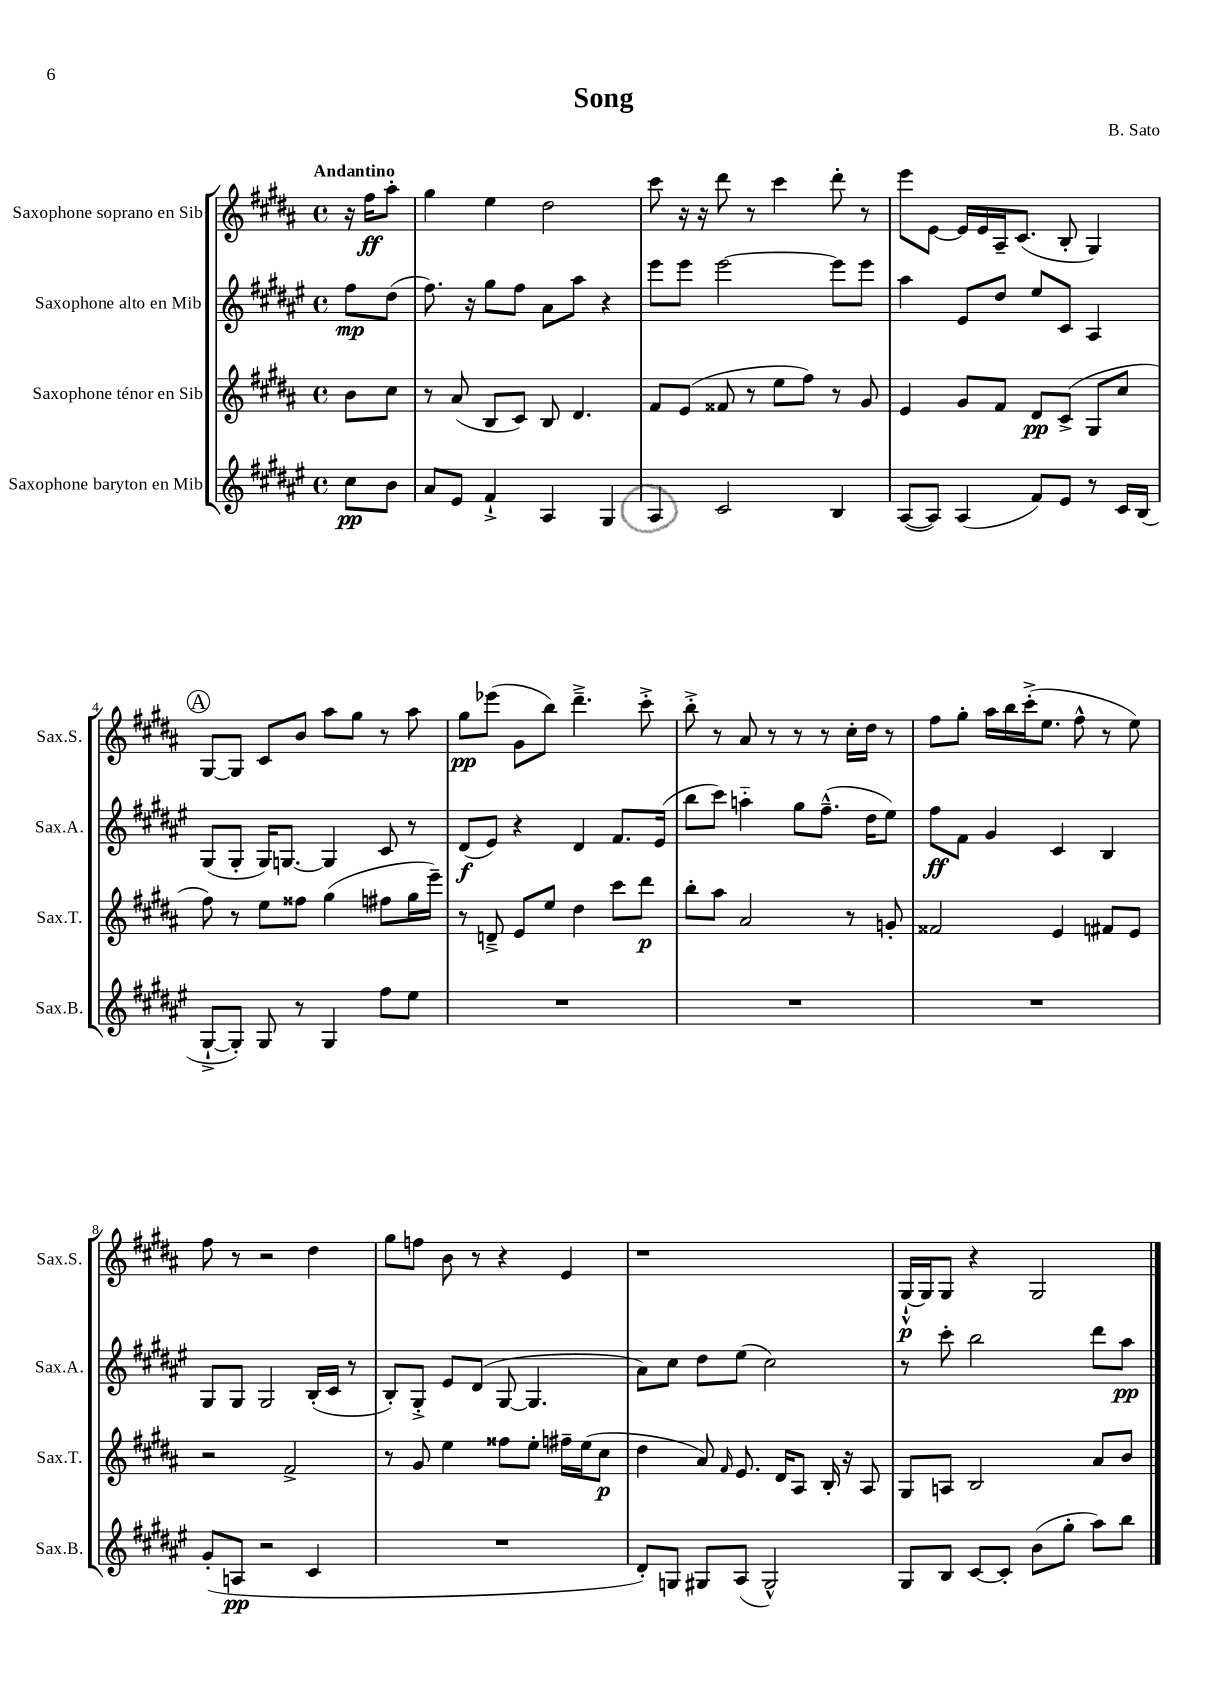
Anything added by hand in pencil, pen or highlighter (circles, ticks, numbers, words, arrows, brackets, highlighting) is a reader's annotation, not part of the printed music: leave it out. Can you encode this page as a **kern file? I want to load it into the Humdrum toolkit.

**kern	**kern	**kern	**kern
*staff4	*staff3	*staff2	*staff1
*clefG2	*clefG2	*clefG2	*clefG2
*k[f#c#g#d#a#e#]	*k[f#c#g#d#a#]	*k[f#c#g#d#a#e#]	*k[f#c#g#d#a#]
*M4/4	*M4/4	*M4/4	*M4/4
*met(c)	*met(c)	*met(c)	*met(c)
8cc#	8b	8ff#	16r
.	.	.	16ff#
8b	8cc#	(8dd#	8aa#'
=	=	=	=
8a#	8r	8.ff#)	4gg#
8e#	(8a#	.	.
.	.	16r	.
4f#`^	8B	8gg#	4ee
.	8c#)	8ff#	.
4A#	8B	8a#	2dd#
.	4.d#	8aa#	.
4G#	.	4r	.
=	=	=	=
4A#	8f#	8eee#	8ccc#
.	(8e	8eee#	16r
.	.	.	16r
2c#	8f##	[2eee#	8ddd#
.	8r	.	8r
.	8ee	.	4ccc#
.	8ff#)	.	.
4B	8r	8eee#]	8ddd#'
.	8g#	8eee#	8r
=	=	=	=
([8A#	4e	4aa#	8eee
8A#])	.	.	[8e
(4A#	8g#	8e#	16e]
.	.	.	16e
.	8f#	8dd#	16A#~
.	.	.	(8.c#
8f#)	8d#	8ee#	.
8e#	(8c#^	8c#	8B'
8r	8G#	4A#	4G#)
16c#	8cc#	.	.
(16B	.	.	.
=	=	=	=
[8G#`^	8ff#)	(8G#	[8G#
8G#'])	8r	8G#'	8G#]
8G#	8ee	16G#)	8c#
.	.	[8.G	.
8r	8ff##	.	8b
4G#	(4gg#	4G]	8aa#
.	.	.	8gg#
8ff#	8ff#	8c#	8r
8ee#	16gg#	8r	8aa#
.	16eee~)	.	.
=	=	=	=
1r	8r	(8d#	8gg#
.	8d~^	8e#)	(8eee-
.	8e	4r	8g#
.	8ee	.	8bb)
.	4dd#	4d#	4.ddd#~^
.	8ccc#	8.f#	.
.	8ddd#	.	8ccc#'^
.	.	(16e#	.
=	=	=	=
1r	8bb'	8bb	8bb'^
.	8aa#	8ccc#)	8r
.	2a#	4aa'~	8a#
.	.	.	8r
.	.	8gg#	8r
.	.	(8.ff#~^^	8r
.	8r	.	16cc#'
.	.	16dd#	16dd#
.	8g'	8ee#)	8r
=	=	=	=
1r	2f##	8ff#	8ff#
.	.	8f#	8gg#'
.	.	4g#	16aa#
.	.	.	16bb
.	.	.	(16ccc#'^
.	.	.	8.ee
.	4e	4c#	.
.	.	.	8ff#^^
.	8f#	4B	8r
.	8e	.	8ee)
=	=	=	=
(8g#'	2r	8G#	8ff#
8A	.	8G#	8r
2r	.	2G#	2r
.	2f#^	.	.
4c#	.	(16B'	4dd#
.	.	16c#	.
.	.	8r	.
=	=	=	=
1r	8r	8B')	8gg#
.	8g#	8G#'^	8ff
.	4ee	8e#	8b
.	.	(8d#	8r
.	8ff##	[8G#	4r
.	8ee'	4.G#]	.
.	16ff#~	.	4e
.	(16ee	.	.
.	8cc#	.	.
=	=	=	=
8d#')	4dd#	8a#)	1r
8G	.	8cc#	.
8G#	8a#)	8dd#	.
.	16qqf#	.	.
(8A#	8.e	(8ee#	.
2G#^^)	.	2cc#)	.
.	16d#	.	.
.	8A#	.	.
.	16B'	.	.
.	16r	.	.
.	8A#	.	.
=	=	=	=
8G#	8G#	8r	[16G#`^^
.	.	.	16G#]
8B	8A	8ccc#'	8G#
[8c#	2B	2bb	4r
8c#']	.	.	.
(8b	.	.	2G#
8gg#'	.	.	.
8aa#)	8a#	8ddd#	.
8bb	8b	8aa#	.
==	==	==	==
*-	*-	*-	*-
